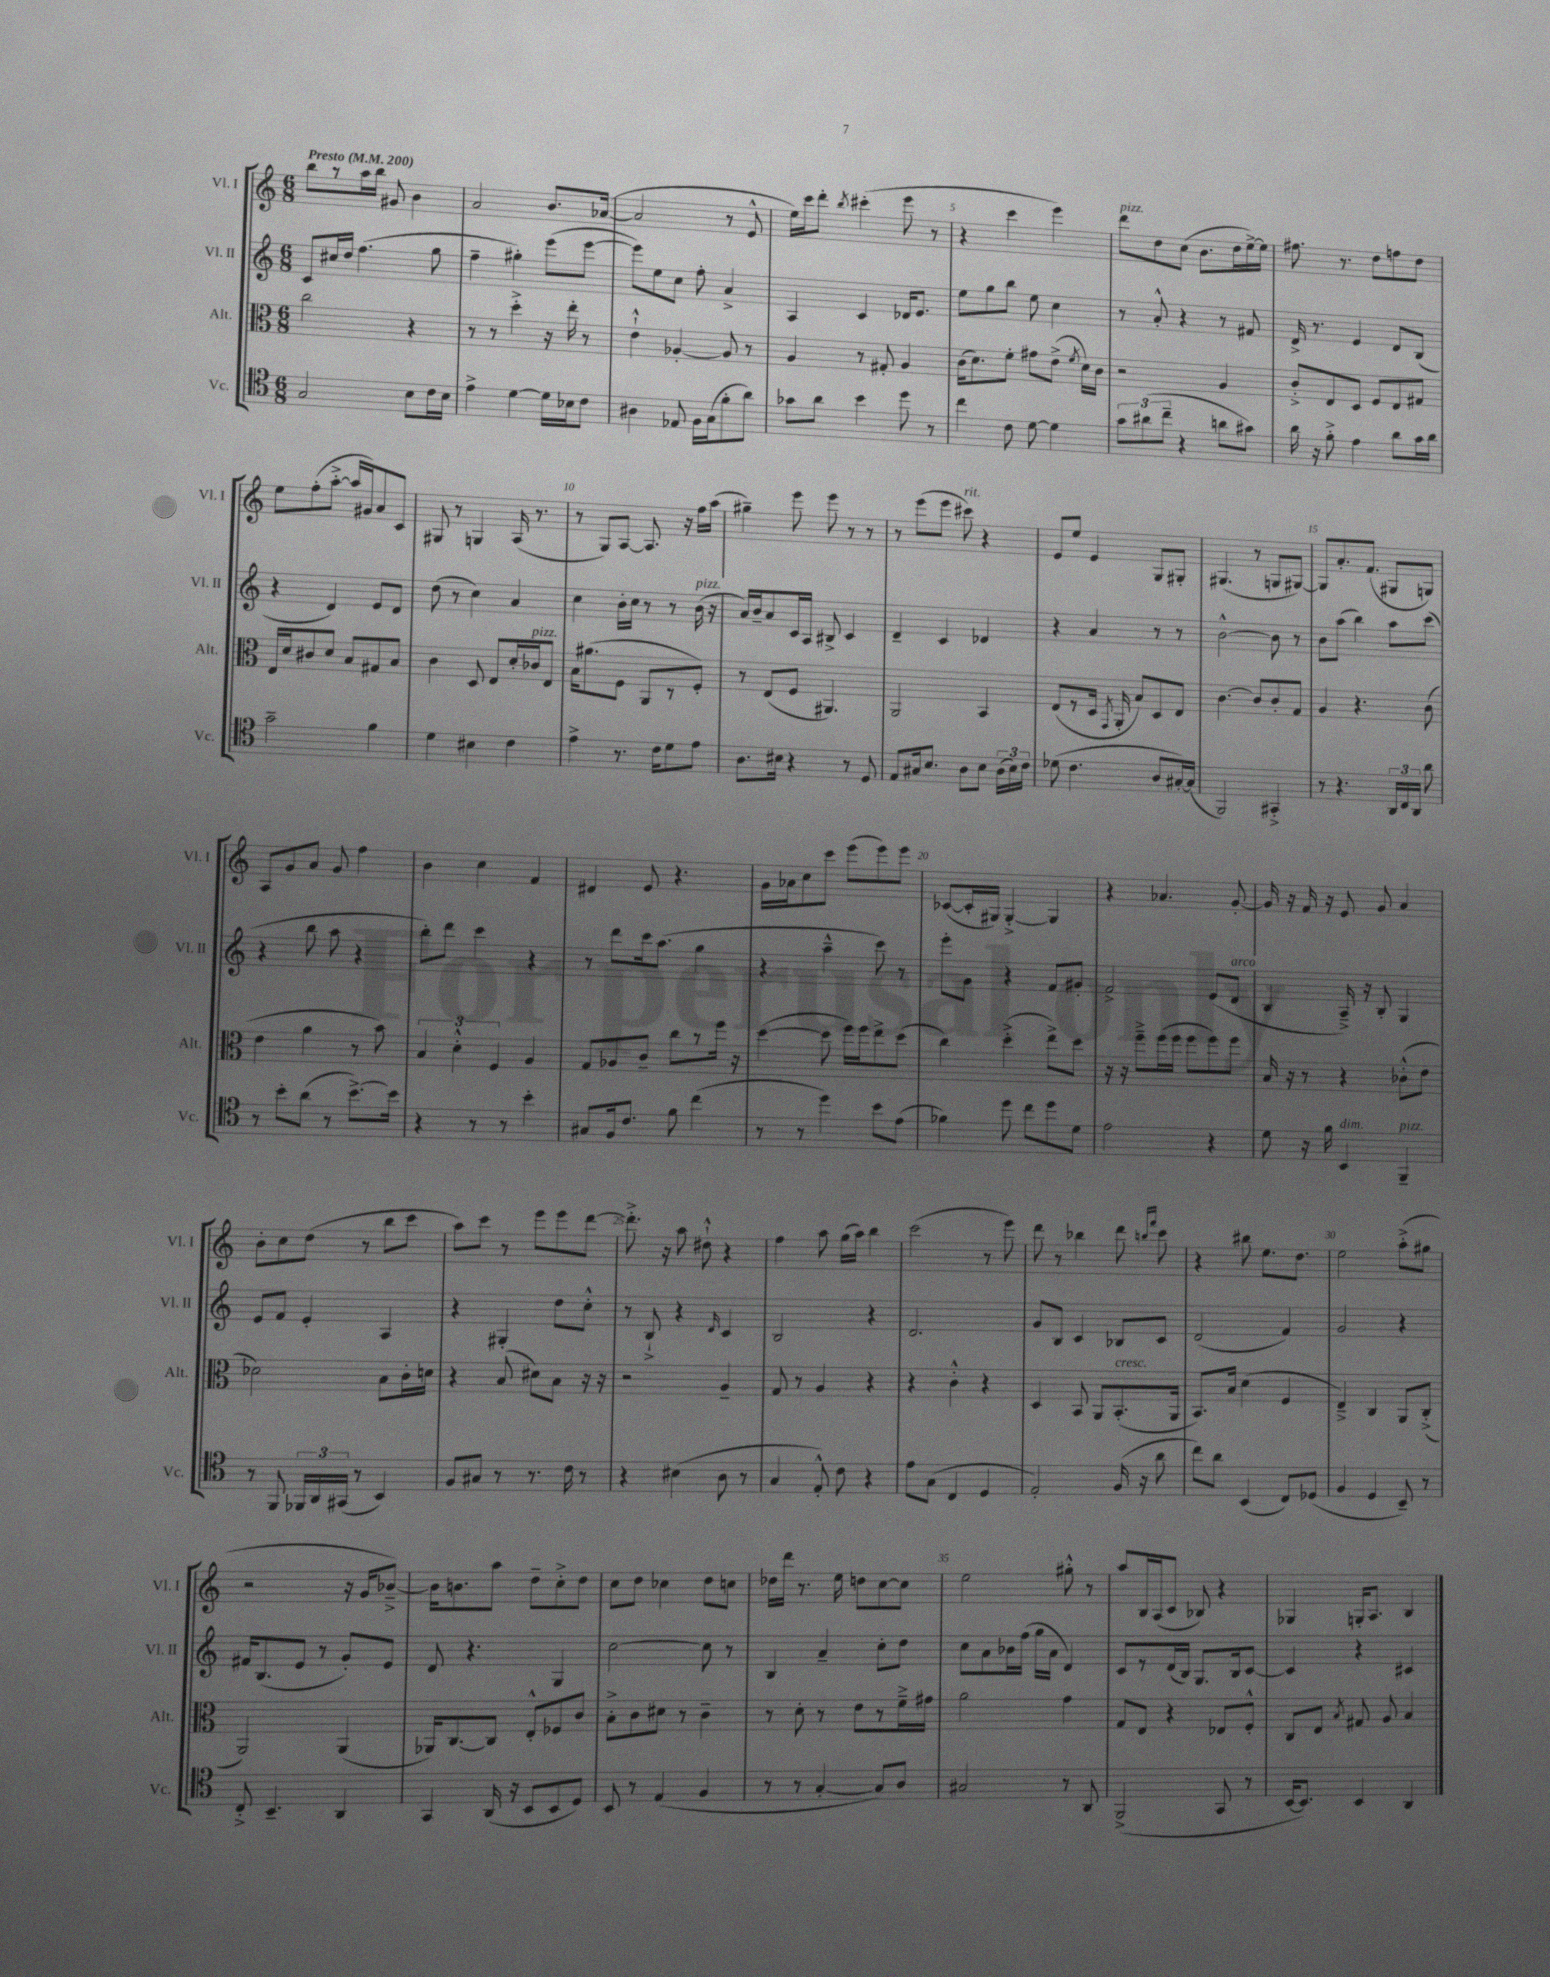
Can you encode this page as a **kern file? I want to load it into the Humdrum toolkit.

**kern	**kern	**kern	**kern
*part4	*part3	*part2	*part1
*staff4	*staff3	*staff2	*staff1
*I"Vc.	*I"Alt.	*I"Vl. II	*I"Vl. I
*I'Vc.	*I'Alt.	*I'Vl. II	*I'Vl. I
*clefC4	*clefC3	*clefG2	*clefG2
*k[]	*k[]	*k[]	*k[]
*M6/8	*M6/8	*M6/8	*M6/8
*MM200	*MM200	*MM200	*MM200
=1	=1	=1	=1
!	!	!	!LO:TX:a:B:t=Presto
2G/	2cc\	8c/L	8bb\L
.	.	16cc#X/L	8r
.	.	16dd/JJ	.
.	.	(4.ff\	16aa\L
.	.	.	16bb\JJ
.	.	.	8g#X/
8B\L	4r	.	4b\
16c\L	.	8gg\	.
16B\JJ	.	.	.
=2	=2	=2	=2
4e^\	8r	4ff~\	2a/
.	8r	.	.
[4d\	4dd'^\	4gg#X'\)	.
16d\LL]	16r	(8eee\L	8.b/L
16B-X\J	16ee'\	.	.
8c\J	8r	[8eee\J	.
.	.	.	([16a-X/Jk
=3	=3	=3	=3
4A#X\	4e`^^\	8eee\L])	2a-/]
.	.	8ee\	.
8E-X/	[4A-X'/	8cc\J	.
16F\LL	.	8ff'\	.
(16G\J	.	.	.
8f'\	8A-/]	4a^/	8r
8a\J)	8r	.	8e^^/
=4	=4	=4	=4
8g-X\L	4A/	4A/	16ee\LL)
.	.	.	16ccc\J
8a\J	.	.	8ddd'\J
.	.	.	8qbb/
4b\	8r	4c/	(4ccc#X'\
.	8G#X'/	.	.
8dd\	4A/	16d-X/KL	8eee\
.	.	8.e/J	.
8r	.	.	8r
=5	=5	=5	=5
4cc\	(16c\KL	8ee\L	4r
.	8.d\)	.	.
.	.	8gg\	.
8c\	8f'\J	8bb\J	4ccc\
[8d\	8g#X\L	8ee\	.
4d\]	(8e^\J	4cc\	4eee\)
.	8qf/	.	.
.	16d\LL)	.	.
.	16c\JJ	.	.
=6	=6	=6	=6
!	!	!	!LO:TX:a:i:t=pizz.
12g\L	2r	8r	8ddd\L
(12a#X\	.	.	.
.	.	8a'^^/	8dd\
12cc~\J	.	.	.
4r	.	4r	(8cc\J
.	.	.	8.b\L
8an\L	4A/	8r	.
.	.	.	16dd\L
8g#X\J)	.	8f#X/	[16ee^\)
.	.	.	16ee\JJ]
=7	=7	=7	=7
16a\	8c'^/L	16d^/	8.ff#X\
16r	.	8.r	.
8f'^\	8E/	.	.
.	.	.	8.r
4e\	8D/J	4e/	.
.	8F/L	.	8dd\L
8a\L	8E/	8d/L	8ffn\
16g\L	8G#X/J	(8B/J	8dd\J
16a\JJ	.	.	.
!!LO:LB:g=z
=8	=8	=8	=8
2g~\	16E/LL	4r	8ee\L
.	16d/J	.	.
.	8c#X/	.	(8ff'\
.	8d/J	4d/)	[8aa'^\J
.	8B/L	.	16aa/LL]
.	.	.	16g#X/J)
4f\	8G#X/	8e/L	8a/
.	8B/J	8d/J	8c/J
=9	=9	=9	=9
4d\	4c\	(8dd\	8G#X/
.	.	8r	8r
4B#X\	8D/	4cc\)	4Gn/
.	8E/L	.	.
4c\	16d'/L	4a/	(16A/
!	!LO:TX:a:i:t=pizz.	!	!
.	16c-X/J	.	8.r
.	8E/J	.	.
=10	=10	=10	=10
4e^\	16B\KL	4cc\	8r
.	(8.a#X\	.	.
.	.	.	8G/L)
8.r	8F\J	16b'\LL	[8A/J
.	.	16cc\JJ	.
.	8AA/L	8r	8.A/]
16c\KL	.	.	.
8d\	8r	8r	.
.	.	.	16r
!	!	!LO:TX:a:i:t=pizz.	!
8e\J	8F'/J)	(16b\	16ff\LL
.	.	16r	(16aa\JJ
=11	=11	=11	=11
8.A\L	8r	16a/LL)	4gg#X~\)
.	.	16b~/J	.
.	(8E/L	8a/	.
16B#X\Jk	.	.	.
4r	8F/J	16c/L	8eee\
.	.	16A/JJ	.
.	4.AA#X/)	8B#X^/	8eee\
8r	.	4c/	8r
8D/	.	.	8r
=12	=12	=12	=12
8E/L	2AA/	4d~/	8r
16G#X/k	.	.	(8eee\L
8.B/J	.	.	.
.	.	4c/	8eee\J
!	!	!	!LO:TX:a:i:t=rit.
8A\L	.	.	8ccc#X\)
8B\J	4BB/	4d-X/	4r
(24A\LL	.	.	.
24B\)	.	.	.
24c\JJ	.	.	.
=13	=13	=13	=13
(8d-X\	(8E/L	4r	8e/L
4.c\	8r	.	8ee/J
.	16D/Jk	4a/	4e/
.	8qGG/	.	.
.	16AA'/	.	.
.	8B/L)	.	.
8A/L	8D/	8r	8G/L
[16G#X'/L)	8E/J	8r	8G#X'/J
(16G#/JJ]	.	.	.
=14	=14	=14	=14
2FF/)	[4.c\	[2b^^\	(4.G#X/
.	8c/L]	.	8r
4GG#X'^/	8c'/	8b\]	8Gn/L
.	8G/J	8r	[8G#X/J)
=15	=15	=15	=15
8r	4A/	8b\L	8G#/L]
4.r	.	(8aa\J	8.a'/
.	4.r	4bb\)	.
.	.	.	(8.f/J
24AA/LL	.	8aa\L	8G#X/L
24C/	.	.	.
24AA/JJ	.	.	.
8a\	(8c\	(8ccc\J	8Gn/J)
!!LO:LB:g=z
=16	=16	=16	=16
8r	4e\	4r	8A/L
8b'\L	.	.	8g/
(8a\J	4a\	8bb\	8a/J
8r	.	8aa\	8g/
[8.b^\L)	8r	4r	4ff\
.	8b\)	.	.
16b\Jk]	.	.	.
=17	=17	=17	=17
4r	6B/	8bb'\L)	4b\
.	.	8ddd\J	.
.	6d'^^\	.	.
8r	.	4ccc\	4cc\
.	6F/	.	.
8r	.	.	.
4b'\	4A/	4r	4f/
=18	=18	=18	=18
8G#X/L	8G/L	8r	4d#X/
16F/k	8A-X/	8ddd\L	.
8.c/J	.	.	.
.	8c~/J	16ccc\k	8e/
.	.	(8.aa\J	.
8f\	8cc\L	.	4.r
(4cc\	8r	4gg\	.
.	16ff\Jk	.	.
.	16r	.	.
=19	=19	=19	=19
8r	([4dd\	4r	16g\LL
.	.	.	16a-X\J
8r	.	.	8cc\
4dd\)	8dd\]	4aa~^^\	8ccc\J
.	16ff\LL)	.	(8eee\L
.	16ff\J	.	.
8b\L	8ee^\	8ccc\)	8eee\)
(8e\J	(8dd\J	8r	8eee\J
=20	=20	=20	=20
4f-X\)	4cc\)	8eee'\L	([8c-X/L
.	.	8g\J	16c-'/L]
.	.	.	16G#X/JJ)
8dd\	(4dd'^\	4r	[4G#'^/
8cc\L	.	.	.
8dd\	8ee^\L)	8f/L	4G#/]
8d\J	8dd\J	8g#X'/J	.
=21	=21	=21	=21
2e\	16r	2f^/	4r
.	16r	.	.
.	8ff~^\L	.	.
.	(16ff\L	.	4.a-X/
.	16ff\JJ	.	.
.	8ff\L	.	.
4r	8ff\)	(8e/L	.
!	!	!LO:TX:a:i:t=arco	!
.	8ff\J	8d/J	[8g'/
=22	=22	=22	=22
8d\	16B/	4B/	16g/]
.	16r	.	16r
16r	8r	.	16f/
16f\	.	.	16r
!LO:TX:a:i:t=dim.	!	!	!
4BB/	4r	16A~^/)	8e/
.	.	16r	.
.	.	8B'/	8g/
!LO:TX:a:i:t=pizz.	!	!	!
4FF~/	(8c-X'^^\L	4G/	4a/
.	8e\J	.	.
!!LO:LB:g=z
=23	=23	=23	=23
8r	2d-X\)	8e/L	8b'\L
8FF/	.	8f/J	8cc\
24FF-X/LL	.	4e'/	(8dd\J
24AA/	.	.	.
(24GG#X/JJ	.	.	.
8r	.	.	8r
4BB/)	8B\L	4A/	8bb\L
.	16c'\L	.	8ccc\J
.	16dn\JJ	.	.
=24	=24	=24	=24
8F/L	4r	4r	8aa\L)
8G#X/J	.	.	8ccc\J
8r	(8B/	4G#X'/	8r
8.r	8d#X\L)	.	8eee\L
.	8B\J	8dd\L	8eee\
16c\	.	.	.
8r	16r	8cc'^^\J	[8ddd\J
.	16r	.	.
=25	=25	=25	=25
4r	2r	8r	8.ddd'^\]
.	.	8B`^/	.
.	.	.	16r
(4B#X\	.	4r	8aa\
.	.	.	8dd#X`^^\
.	.	16qqd/	.
8A\	4A~/	4c/	4r
8r	.	.	.
=26	=26	=26	=26
4G/	8G/	2B/	4ff\
.	8r	.	.
8E'^^/)	4A/	.	8aa\
8c\	.	.	(16gg\LL
.	.	.	16aa\JJ)
4r	4r	4r	4bb\
=27	=27	=27	=27
8e\L	4r	2.d/	(2ccc\
(8G\J	.	.	.
4C/	4c'^^\	.	.
4D/	4r	.	8r
.	.	.	8eee\)
=28	=28	=28	=28
2E'/)	4D/	8g/L	8ddd\
.	.	8B/J	8r
.	8BB/	4c/	4bb-X\
.	8AA/L	.	.
!	!LO:TX:a:i:t=cresc.	!	!
(16F/	(8.BB'/	8B-X/L	8ddd\
16r	.	.	.
.	.	.	16qqbbn/LL
.	.	.	16qqfff/JJ
8a\	.	8c/J	8ccc\
.	16AA/Jk	.	.
=29	=29	=29	=29
8cc\L)	8.BB/L)	(2d/	4r
8a\J	.	.	.
.	16B/Jk	.	.
(4BB/	(4d\	.	8bb#X\
.	.	.	8.ee\L
8C/L)	4F/	4f/)	.
.	.	.	8.dd\J
(8D-X/J	.	.	.
=30	=30	=30	=30
4F/	4E~^/)	2g/	2ee\
4D/	4C/	.	.
8BB~/)	8AA/L	4r	(8aa'^\L
8r	(8C'^/J	.	8gg#X\J
!!LO:LB:g=z
=31	=31	=31	=31
8C'^/	2AA/)	16f#X/KL	2r
.	.	(8.B/	.
4.BB~/	.	.	.
.	.	8e/J	.
.	.	8r	.
4AA/	(4AA/	8g'/L)	16r
.	.	.	16g/KL
.	.	8e/J	[8b-X~^/J)
=32	=32	=32	=32
4GG/	16AA-X/KL)	8d/	16b-\KL]
.	[8.C/	.	8.bn\
.	.	4.r	.
(16AA/	8C/J]	.	8aa\J
16r	.	.	.
8BB/L	8E'^^/L	.	8dd~\L
8BB/	8F-X/	4G/	8cc'^\
8D/J)	8c/J	.	8dd\J
=33	=33	=33	=33
8BB/	8B'^\L	[2cc\	8cc\L
8r	8c\	.	8dd\J
(4E/	8d#X\J	.	4cc-X\
.	8r	.	.
4F/	4c~\	8cc\]	8dd\L
.	.	8r	8ccn\J
=34	=34	=34	=34
8r	8r	4B/	16dd-X\LL
.	.	.	16ddd\JJ
8r	8d'\	.	8.r
[4G'/	8r	4a~/	.
.	.	.	16ee\
.	8e\L	.	8ddn\L
8G/L])	8r	8cc'\L	[8cc\
8A/J	16f~^\L	8dd\J	8cc\J]
.	16g#X\JJ	.	.
=35	=35	=35	=35
2G#X/	2a\	8cc\L	2ee\
.	.	8a\	.
.	.	16b-X\L	.
.	.	(16ff\JJ	.
.	.	16gg\LL	.
.	.	16a\JJ	.
8r	4g\	4d/)	8gg#X'^^\
8AA/	.	.	8r
=36	=36	=36	=36
(2FF^/	8G/L	8c/L	8aa/L
.	8E/J	8r	16B/L
.	.	.	(16A/J
.	4r	(16d/L	8c/J
.	.	16B/JJ)	.
.	.	8.G/L	8B-X/)
8GG/	8E-X/L	.	4r
.	.	16B/k	.
8r	8F'^^/J	[8c/J	.
=37	=37	=37	=37
[16BB/KL	8C/L	4c/]	4G-X/
8.BB/J])	.	.	.
.	8E/J	.	.
.	8qB/	.	.
4BB/	8G#X/	4r	16Gn'/KL
.	.	.	8.A/J
.	8A/	.	.
4AA/	4B/	4c#X/	4B/
==	==	==	==
*-	*-	*-	*-
